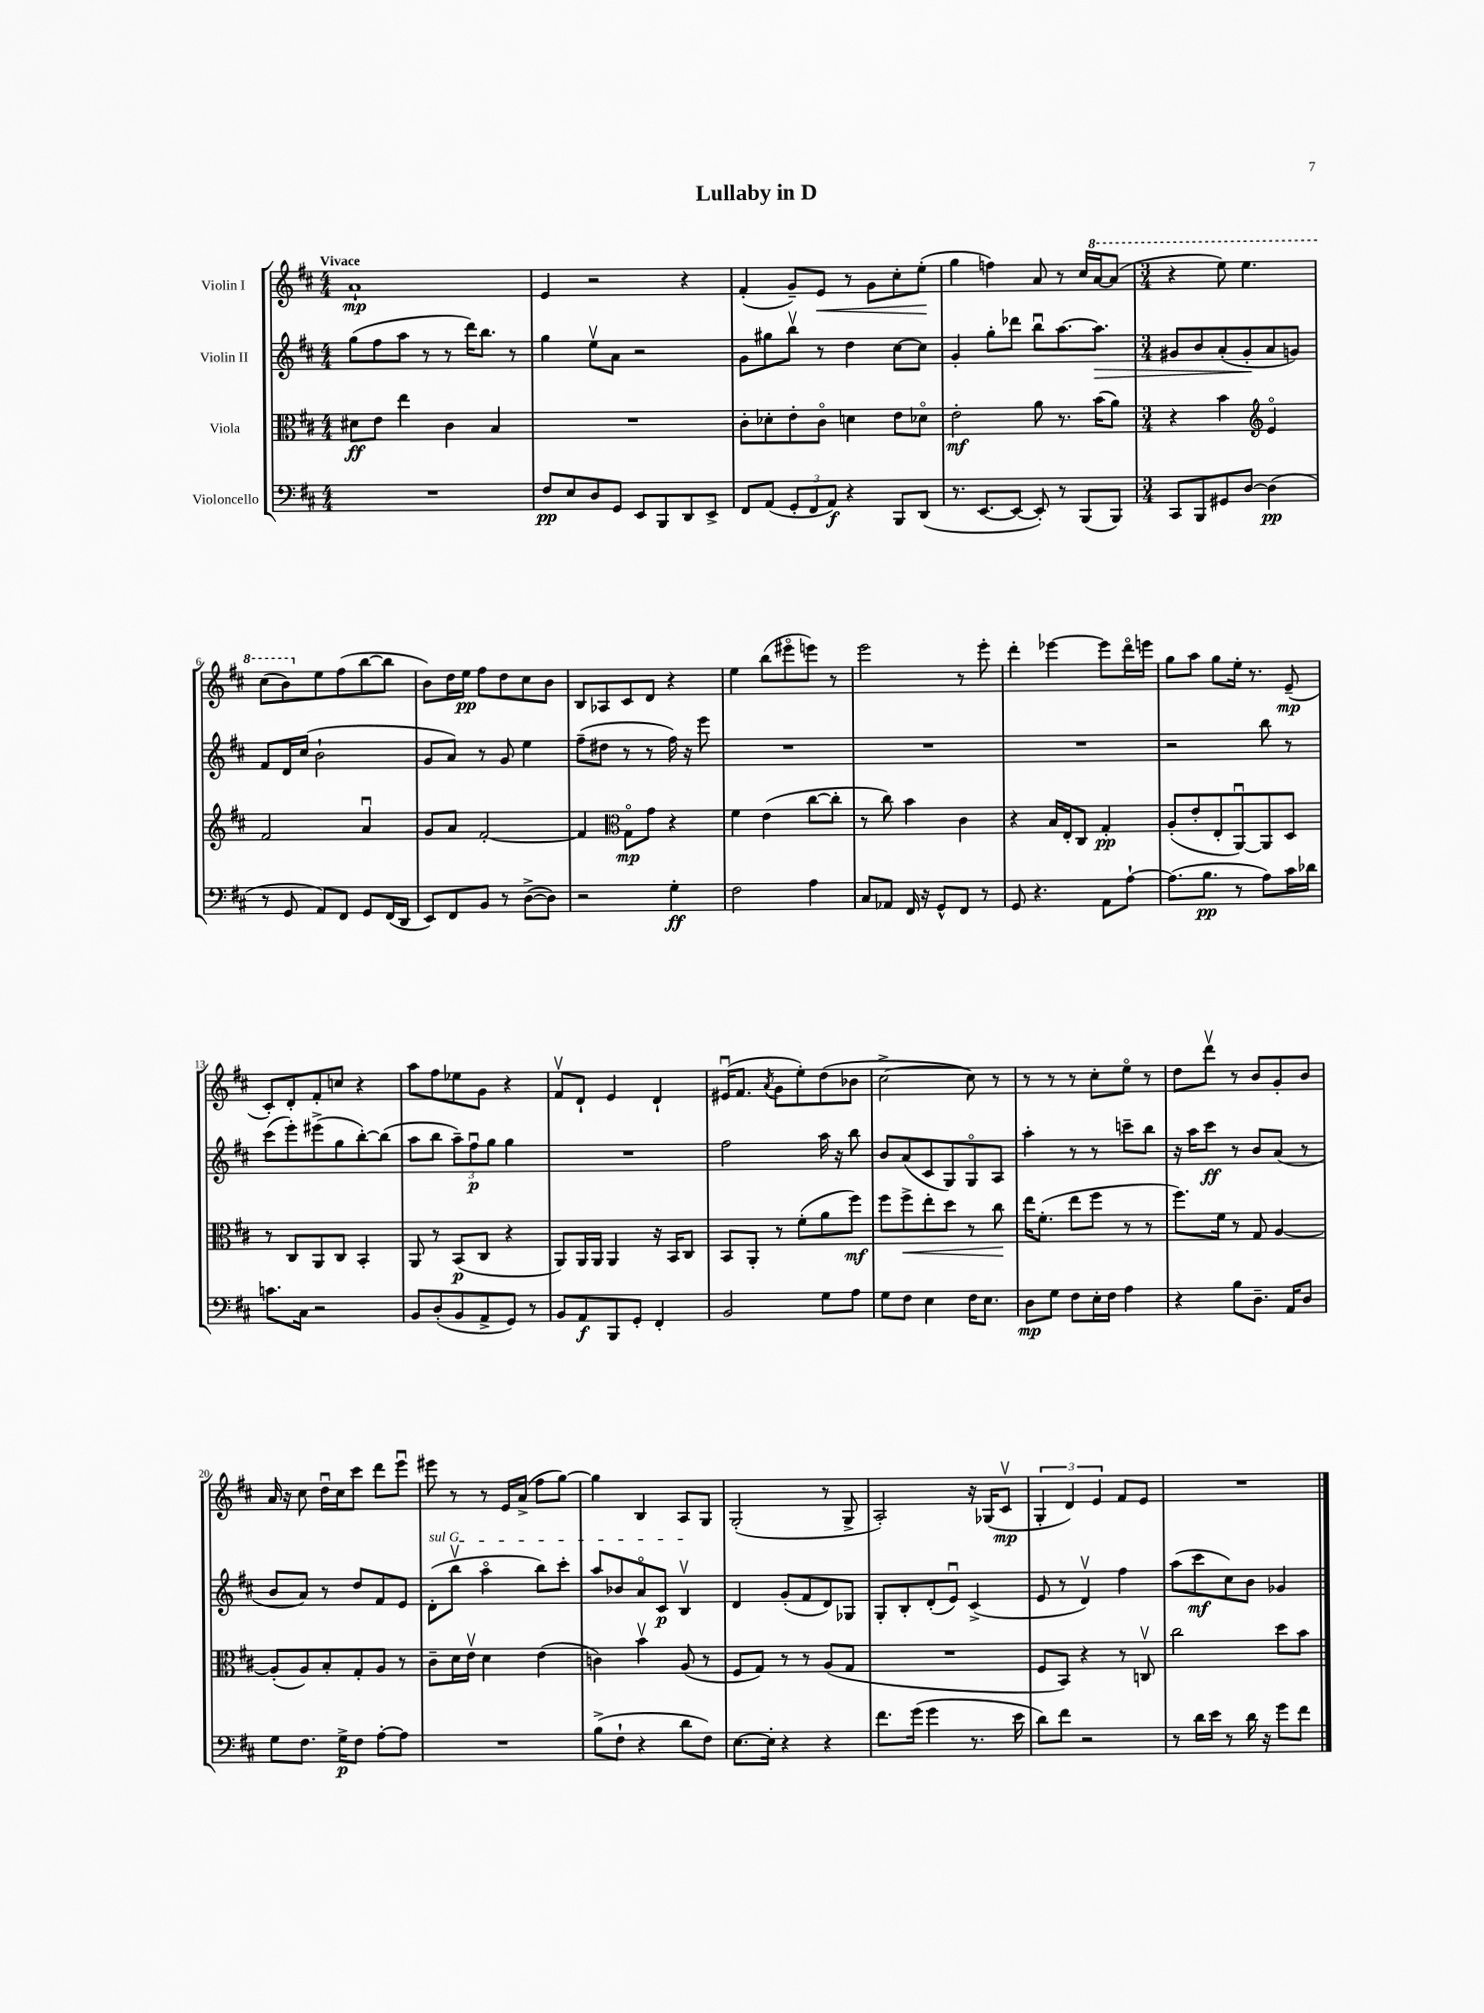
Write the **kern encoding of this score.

**kern	**kern	**kern	**kern
*staff4	*staff3	*staff2	*staff1
*clefF4	*clefC3	*clefG2	*clefG2
*k[f#c#]	*k[f#c#]	*k[f#c#]	*k[f#c#]
*M4/4	*M4/4	*M4/4	*M4/4
1r	8d#\L	(8gg\L	1a`
.	8e\J	8ff#\	.
.	4ee\	8aa\J	.
.	.	8r	.
.	4c#\	8r	.
.	.	16ddd\LK)	.
.	.	8.bb\J	.
.	4B/	.	.
.	.	8r	.
=	=	=	=
8F#/L	1r	4gg\	4e/
8E/	.	.	.
8D/	.	8eev\L	2r
8GG/J	.	8a\J	.
8EE/L	.	2r	.
8BBB/	.	.	.
8DD/	.	.	4r
8EE^/J	.	.	.
=	=	=	=
8FF#/L	8c#'\L	8g\L	(4f#'/
(8AA/J	8d-'\	8gg#\	.
12GG'/L	8e'\	8bbv\J	8g~/L)
12FF#/	.	.	.
.	8c#o\J	8r	8e/J
12AA/J)	.	.	.
4r	4d\	4dd\	8r
.	.	.	8g\L
8BBB/L	8e\L	[8cc#\L	8cc#'\
(8DD/J	8d-o\J	8cc#\]J	(8ee'\J
=	=	=	=
8.r	2e'\	4g'/	4gg\
[8.EE/L	.	.	.
.	.	8gg'\L	4ff\)
8EE/_J	.	8ddd-\J	.
8EE'/])	8a\	8bbu\L	8a/
8r	8.r	[8.aa\	8r
(8BBB/L	.	.	16cc#/LL
.	(16b\LK	8.aa\]J	[16aa/J
8BBB/J)	8a\J)	.	(8aa/]J
=	=	=	=
*M3/4	*M3/4	*M3/4	*M3/4
8CC#/L	4r	8g#/L	4r
8BBB/	.	8b/	.
8GG#/	4b\	(8a'/	8eee\)
[8D/J	.	8g#'/	4.eee\
*	*clefG2	*	*
(4D\]	4eo/	8a/	.
.	.	8g/J)	.
=	=	=	=
8r	2f#/	8f#/L	(8ccc#\L
8GG/	.	16d/L	8bb\)
.	.	(16cc#/JJ	.
8AA/L)	.	2b`\	8ee\
8FF#/J	.	.	(8ff#\
8GG/L	4au/	.	[8bb\
(16FF#/L	.	.	8bb\]J
16DD/JJ	.	.	.
=	=	=	=
8EE/L)	8g/L	8g/L	8b\L)
8FF#/	8a/J	8a/J)	16dd\L
.	.	.	16ee\JJ
8BB/J	[2f#'/	8r	8ff#\L
8r	.	8g/	8dd\
([8D^\L	.	4ee\	8cc#\
8D\]J)	.	.	8b\J
=	=	=	=
2r	4f#/]	(8ff#~\L	8B/L
.	.	8dd#\J	8A-/
*	*clefC3	*	*
.	8Go\L	8r	8c#/
.	8g\J	8r	8d/J
4G'\	4r	16ff#\)	4r
.	.	16r	.
.	.	8eee\	.
=	=	=	=
2F#\	4f#\	2.r	4ee\
.	(4e\	.	(8bb\L
.	.	.	8eee#o\
4A\	[8cc#\L	.	8eee\J)
.	8cc#'\]J	.	8r
=	=	=	=
8C#/L	8r	2.r	2eee\
8AA-/J	8cc#\)	.	.
16FF#/	4b\	.	.
16r	.	.	.
8GG^^/L	.	.	.
8FF#/J	4c#\	.	8r
8r	.	.	8eee'\
=	=	=	=
8GG/	4r	2.r	4ddd'\
4.r	.	.	.
.	16B/LL	.	[4eee-\
.	16E'/J	.	.
.	8C#/J	.	.
8AA\L	4G'/	.	8eee-\]L
[8A`\J	.	.	16dddo\L
.	.	.	16eee\JJ
=	=	=	=
(8.A\]L	(8A'/L	2r	8gg\L
.	8e'/	.	8aa\J
8.B\J	.	.	.
.	8E'/	.	8gg\L
8r	[8AAu/)	.	16ee'\Jk
.	.	.	8.r
8A\L)	8AA/]	8bb\	.
16c#\L	8D/J	8r	(8e~/
16d-\JJ	.	.	.
=	=	=	=
8.c\L	8r	(8ccc#\L	8c#'/L)
.	8C#/L	8eee'\)	8d'/
16C#\Jk	.	.	.
2r	8AA/	(8eee#^\	8f#'/
.	8C#/J	8gg\	8cc/J
.	4BB'/	[8bb'\)	4r
.	.	(8bb\]J	.
=	=	=	=
8BB/L	8AA/	8aa\L	8aa\L
(8D'/	8r	8bb\J	8ff#\
8BB/	(8BB/L	12aa~\L)	8ee-\
.	.	12ff#u\	.
8AA^/	8C#/J	.	8g\J
.	.	12gg\J	.
8GG/J)	4r	4gg\	4r
8r	.	.	.
=	=	=	=
8BB/L	8AA/L)	2.r	8f#v/L
8AA/	16AA/L	.	8d`/J
.	16AA/JJ	.	.
8BBB/	4AA/	.	4e/
8GG'/J	.	.	.
4FF#'/	16r	.	4d`/
.	16BB/LK	.	.
.	8C#/J	.	.
=	=	=	=
2BB/	8BB/L	2ff#\	(16e#u/LK
.	.	.	8.f#/J
.	8AA'/J	.	.
.	.	.	8qa/
.	8r	.	8g\L
.	(8f#'\L	.	8ee'\)
8G\L	8a\	16aa\	(8dd\
.	.	16r	.
8A\J	8ff#\J)	8bb\	8b-\J
=	=	=	=
8G\L	8ff#\L	8b/L	[2cc#^\
8F#\J	8ff#^\	(8a/	.
4E\	8ee'\	8c#/	.
.	8dd\J	8G/)	.
16F#\LK	8r	8Go/	8cc#\])
8.E\J	.	.	.
.	8cc#\	8A/J	8r
=	=	=	=
8D\L	16ee\LK	4aa'\	8r
.	(8.f#'\J	.	.
8G\J	.	.	8r
8F#\L	8ee\L	8r	8r
16E'\L	8ff#\J	8r	8cc#'\L
16F#\JJ	.	.	.
4A\	8r	8ccc~\L	8eeo\J
.	8r	8bb\J	8r
=	=	=	=
4r	8.ff#\L)	16r	8dd\L
.	.	16aa\LK	.
.	.	8ccc#\J	8dddv\J
.	16f#\Jk	.	.
8B\L	8r	8r	8r
8.D~\J	8G/	8b/L	8b/L
.	[4A/	(8a/J	8g'/
16AA/LK	.	.	.
8D/J	.	8r	8b/J
=	=	=	=
8G\L	(8A'/]L	8b/L	16a/
.	.	.	16r
8.F#\J	8A/)	8a/J)	8cc#\
.	8B'/	8r	16ddu\LL
16G^\LK	.	.	16cc#\J
8F#\J	8G'/	8dd/L	8ccc#\J
[8A'\L	8A/J	8f#/	8ddd\L
8A\]J	8r	8e/J	8eeeu\J
=	=	=	=
2.r	8c#~\L	(8d'\L	8eee#\
.	16d\L	8bbv\J	8r
.	16ev\JJ	.	.
.	4d\	4aao\	8r
.	.	.	16e/LL
.	.	.	(16a^/JJ
.	(4e\	8bb\L)	8ff#\L
.	.	8ccc#'\J	[8gg\J)
=	=	=	=
(8B^\L	4c\)	8aa/L	4gg\]
8F#`\J	.	8b-/	.
4r	4bv\	8ao/	4B/
.	.	8c#/J	.
8d\L	(8A/	4Bv/	8A/L
8F#\J)	8r	.	8G/J
=	=	=	=
[8.E\L	8F#/L	4d/	(2G'/
.	8G/J)	.	.
16E'\]Jk	.	.	.
4r	8r	(8g'/L	.
.	8r	8f#/	.
4r	(8A/L	8d/)	8r
.	8G/J	8G-/J	8G^/
=	=	=	=
8.f#\L	2.r	8G'/L	2A'/)
.	.	8B'/	.
(16g\Jk	.	.	.
4g\	.	(8d'/	.
.	.	8eu/J)	.
8.r	.	(4c#^/	16r
.	.	.	(16G-/LK
.	.	.	8c#v/J
16e\	.	.	.
=	=	=	=
8d\L)	8F#/L	8e/	6G'/
8f#\J	8BB/J)	8r	.
.	.	.	6d/)
2r	4r	4dv/)	.
.	.	.	6e/
.	8r	4ff#\	8f#/L
.	8Cv/	.	8e/J
=	=	=	=
8r	2cc#\	(8aa\L	2.r
16d\LL	.	8ccc#\	.
16e\JJ	.	.	.
8r	.	8cc#\)	.
16d\	.	8b\J	.
16r	.	.	.
8g\L	8dd\L	4g-/	.
8f#\J	8b\J	.	.
==	==	==	==
*-	*-	*-	*-
